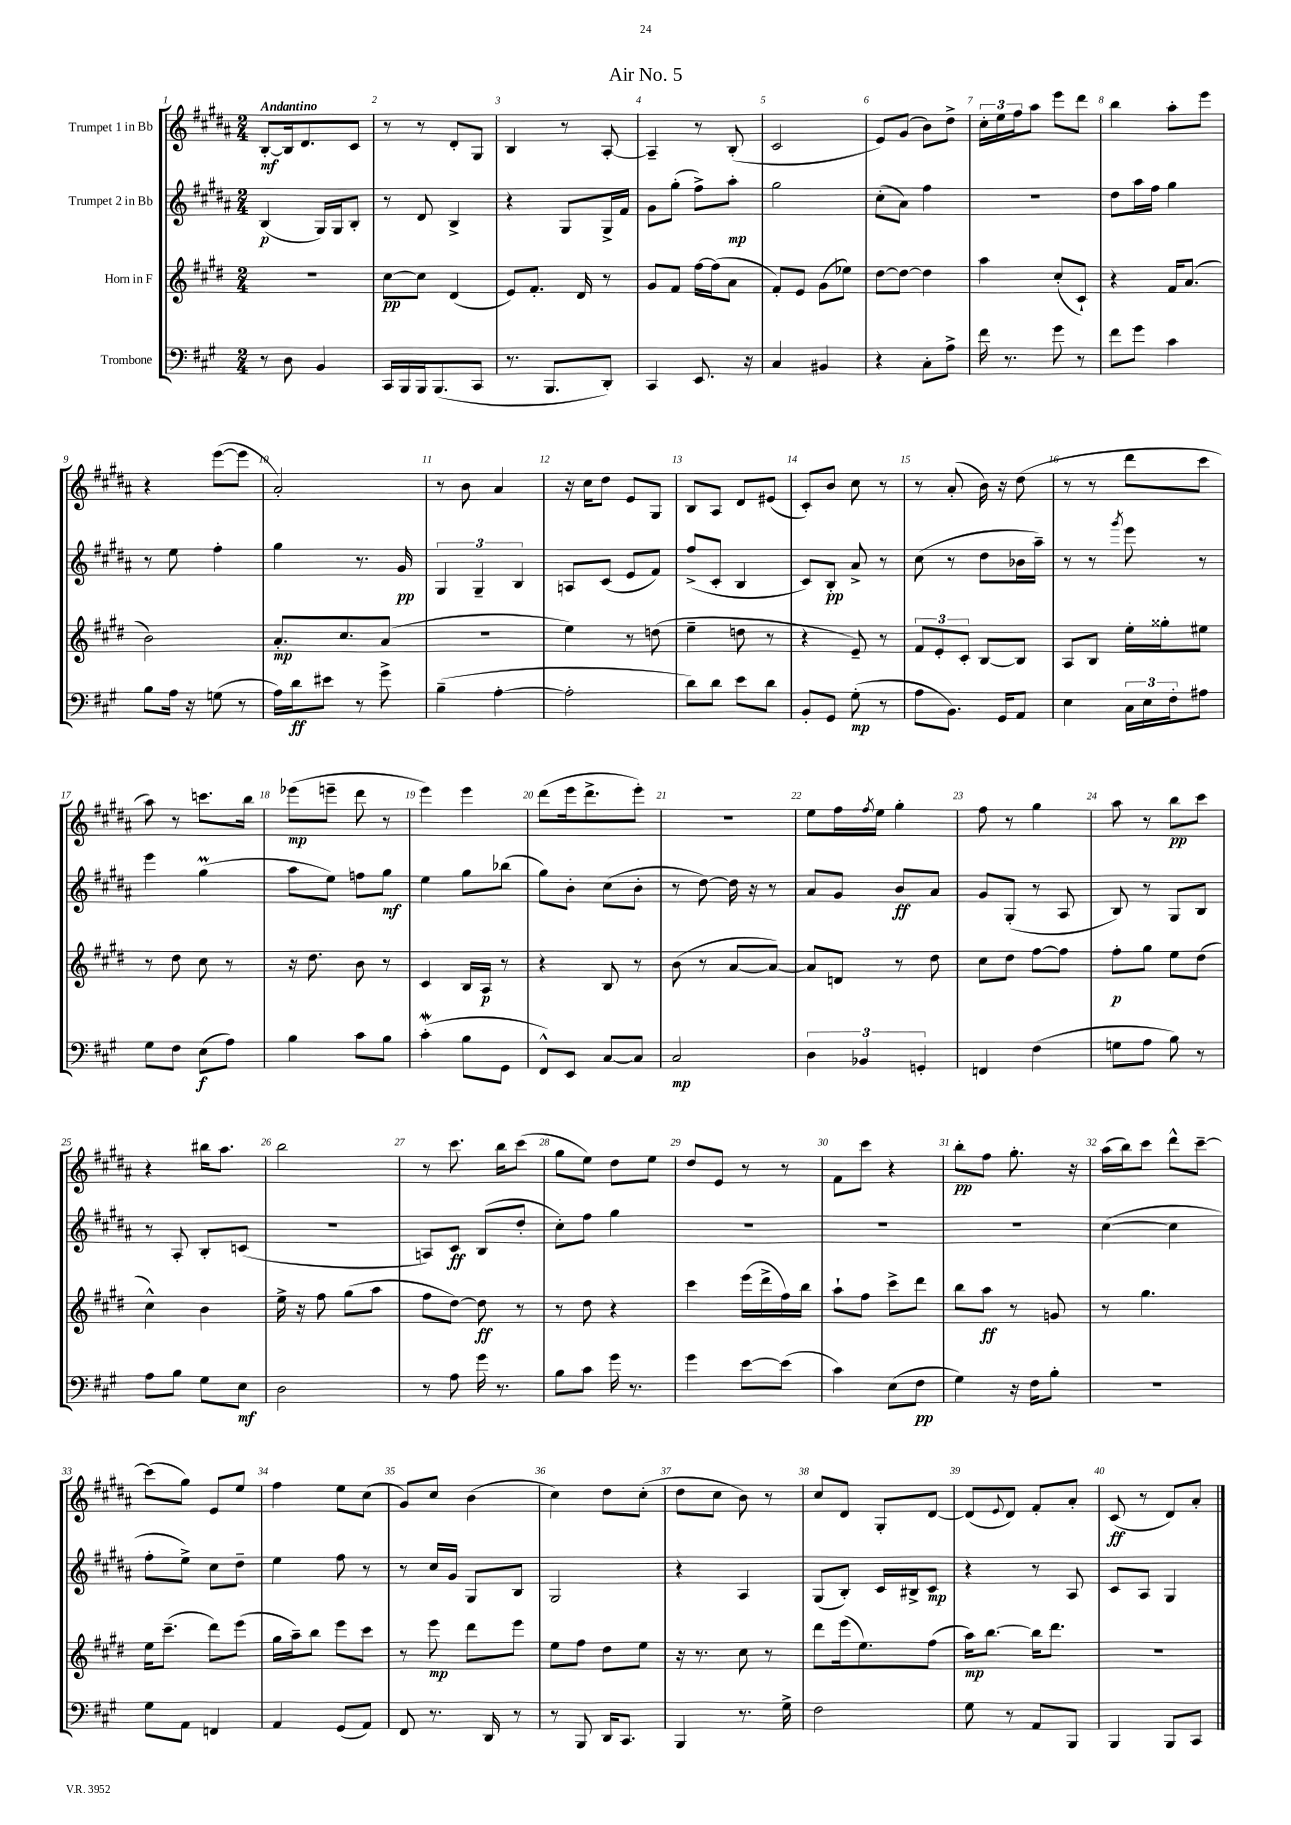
\header { title = "Air No. 5" }
<<
\new StaffGroup <<
\new Staff = "s0" \with { instrumentName = "Trumpet 1 in Bb" } {
    \clef treble \key b \major \numericTimeSignature \time 2/4 \tempo "Andantino"
    b8~-.\mf b16 dis'8. cis'8 |
    r8 r8 dis'8-. gis8 |
    b4 r8 ais8~-. |
    ais4-- r8 b8-.( |
    cis'2 |
    e'8) gis'8( b'8) dis''8-> |
    \tuplet 3/2 { cis''16-. e''16 fis''16 } ais''8 e'''8 dis'''8 |
    b''4 ais''8-. e'''8 |
    r4 e'''8~( e'''8 |
    ais'2-.) |
    r8 b'8 ais'4 |
    r16 cis''16 dis''8 e'8 gis8 |
    b8 ais8 dis'8 eis'8( |
    cis'8-.) b'8 cis''8 r8 |
    r8 ais'8-.( b'16) r16 dis''8( |
    r8 r8 dis'''8 cis'''8 |
    ais''8) r8 c'''8. b''16 |
    ees'''8\mp( e'''8-- dis'''8 r8 |
    e'''4) e'''4 |
    dis'''8( e'''16 dis'''8.-> e'''8-.) |
    R2 |
    e''8 fis''16 \acciaccatura { fis''8 } e''16 gis''4-. |
    fis''8 r8 gis''4 |
    ais''8 r8 b''8\pp cis'''8 |
    r4 bis''16 ais''8. |
    b''2 |
    r8 cis'''8. b''16 cis'''8( |
    gis''8 e''8) dis''8 e''8 |
    dis''8 e'8 r8 r8 |
    fis'8 cis'''8 r4 |
    b''8-.\pp fis''8 gis''8.-. r16 |
    ais''16( b''16) cis'''8 dis'''8-^ cis'''8~-- |
    cis'''8( gis''8) e'8 e''8 |
    fis''4 e''8 cis''8( |
    gis'8) cis''8 b'4( |
    cis''4) dis''8 cis''8-.( |
    dis''8 cis''8 b'8) r8 |
    cis''8 dis'8 gis8-. dis'8~ |
    dis'8( \appoggiatura { e'8 } dis'8) fis'8-. ais'8-. |
    cis'8\ff( r8 dis'8) ais'8-. \bar "|." |
}
\new Staff = "s1" \with { instrumentName = "Trumpet 2 in Bb" } {
    \clef treble \key b \major \numericTimeSignature \time 2/4
    b4\p( gis16) gis16 b8-. |
    r8 dis'8 b4-> |
    r4 gis8 gis16-> fis'16 |
    gis'8 gis''8-.( fis''8->) ais''8-.\mp |
    gis''2 |
    cis''8-.( ais'8) fis''4 |
    R2 |
    dis''8 ais''16 fis''16 gis''4 |
    r8 e''8 fis''4-. |
    gis''4 r8. gis'16\pp |
    \tuplet 3/2 { gis4 gis4-- b4 } |
    a8 cis'8( e'8 fis'8) |
    fis''8->( cis'8-. b4 |
    cis'8) b8-.\pp ais'8-> r8 |
    cis''8( r8 dis''8 bes'16 ais''16--) |
    r8 r8 \acciaccatura { gis'''8 } e'''8 r8 |
    e'''4 gis''4\prall( |
    ais''8 e''8) f''8 gis''8\mf |
    e''4 gis''8 bes''8( |
    gis''8) b'8-. cis''8( b'8-. |
    r8 dis''8~) dis''16 r16 r8 |
    ais'8 gis'8 b'8\ff ais'8 |
    gis'8 gis8-.( r8 ais8 |
    b8) r8 gis8 b8 |
    r8 ais8-. b8-. c'8( |
    R2 |
    a8) cis'8\ff b8( dis''8-. |
    cis''8-.) fis''8 gis''4 |
    R2 |
    R2 |
    R2 |
    cis''4~( cis''4 |
    fis''8-. e''8->) cis''8 dis''8-- |
    e''4 fis''8 r8 |
    r8 cis''16 gis'16 gis8 b8 |
    gis2 |
    r4 ais4 |
    gis8( b8-.) cis'16 bis16-> cis'8\mp |
    r4 r8 ais8 |
    cis'8 ais8 gis4 \bar "|." |
}
\new Staff = "s2" \with { instrumentName = "Horn in F" } {
    \clef treble \key e \major \numericTimeSignature \time 2/4
    R2 |
    cis''8~\pp cis''8 dis'4( |
    e'8) fis'8.-. dis'16 r8 |
    gis'8 fis'8 fis''16~ fis''16( a'8 |
    fis'8-.) e'8 gis'8( ees''8) |
    dis''8~ dis''8~ dis''4 |
    a''4 cis''8-.( cis'8-!) |
    r4 fis'16 a'8.( |
    b'2) |
    a'8.-.\mp cis''8. a'8( |
    R2 |
    e''4) r8 d''8( |
    e''4-- d''8 r8 |
    r4 e'8--) r8 |
    \tuplet 3/2 { fis'8 e'8-. cis'8-. } b8~ b8 |
    a8 b8 e''16-. gisis''16-. eis''8 |
    r8 dis''8 cis''8 r8 |
    r16 dis''8. b'8 r8 |
    cis'4 b16 a16\p r8 |
    r4 b8 r8 |
    b'8( r8 a'8~ a'8~) |
    a'8 d'8 r8 dis''8 |
    cis''8 dis''8 fis''8~ fis''8 |
    fis''8-.\p gis''8 e''8 dis''8( |
    cis''4-^) b'4 |
    e''16-> r16 fis''8 gis''8( a''8 |
    fis''8 dis''8~) dis''8\ff r8 |
    r8 dis''8 r4 |
    cis'''4 e'''16( dis'''16-> fis''16) b''16 |
    a''8-! fis''8 cis'''8-> dis'''8 |
    b''8 a''8\ff r8 g'8 |
    r8 gis''4. |
    e''16 cis'''8.--( dis'''8) e'''8( |
    gis''16 a''16--) b''8 e'''8 cis'''8 |
    r8 e'''8\mp dis'''8 e'''8 |
    e''8 fis''8 dis''8 e''8 |
    r16 r8. cis''8 r8 |
    dis'''8 e'''16( e''8.) fis''8( |
    a''16\mp) b''8.~ b''16 dis'''8. |
    R2 \bar "|." |
}
\new Staff = "s3" \with { instrumentName = "Trombone" } {
    \clef bass \key a \major \numericTimeSignature \time 2/4
    r8 d8 b,4 |
    cis,16 b,,16 b,,16 b,,8.( cis,8 |
    r8. b,,8. d,8-.) |
    cis,4 e,8. r16 |
    cis4 bis,4 |
    r4 cis8-. a8-> |
    fis'16 r8. gis'8 r8 |
    fis'8 gis'8 cis'4 |
    b8 a16 r16 g8( r8 |
    a16) d'16\ff eis'8 r8 gis'8-> |
    b4--( a4~-. |
    a2-. |
    d'8) d'8 e'8 d'8 |
    b,8-. gis,8 gis8-.\mp( r8 |
    a8 b,8.) gis,16 a,8 |
    e4 \tuplet 3/2 { cis16 e16 fis16-. } ais8 |
    gis8 fis8 e8\f( a8) |
    b4 cis'8 b8 |
    cis'4-.\mordent( b8 gis,8 |
    fis,8-^) e,8 cis8~ cis8 |
    cis2\mp |
    \tuplet 3/2 { d4 bes,4 g,4-. } |
    f,4 fis4( |
    g8 a8 b8) r8 |
    a8 b8 gis8 e8\mf |
    d2 |
    r8 a8 gis'16 r8. |
    b8 cis'8 gis'16 r8. |
    gis'4 e'8~ e'8( |
    cis'4) e8( fis8\pp |
    gis4) r16 fis16 b8-. |
    r2 |
    gis8 a,8 f,4 |
    a,4 gis,8( a,8) |
    fis,8 r8. d,16 r8 |
    r8 b,,8 d,16 cis,8. |
    b,,4 r8. gis16-> |
    fis2 |
    gis8 r8 a,8 b,,8 |
    b,,4 b,,8 cis,8 \bar "|." |
}
>>
>>
\layout { \context { \Score \override BarNumber.break-visibility = ##(#f #t #t) barNumberVisibility = #all-bar-numbers-visible } }
